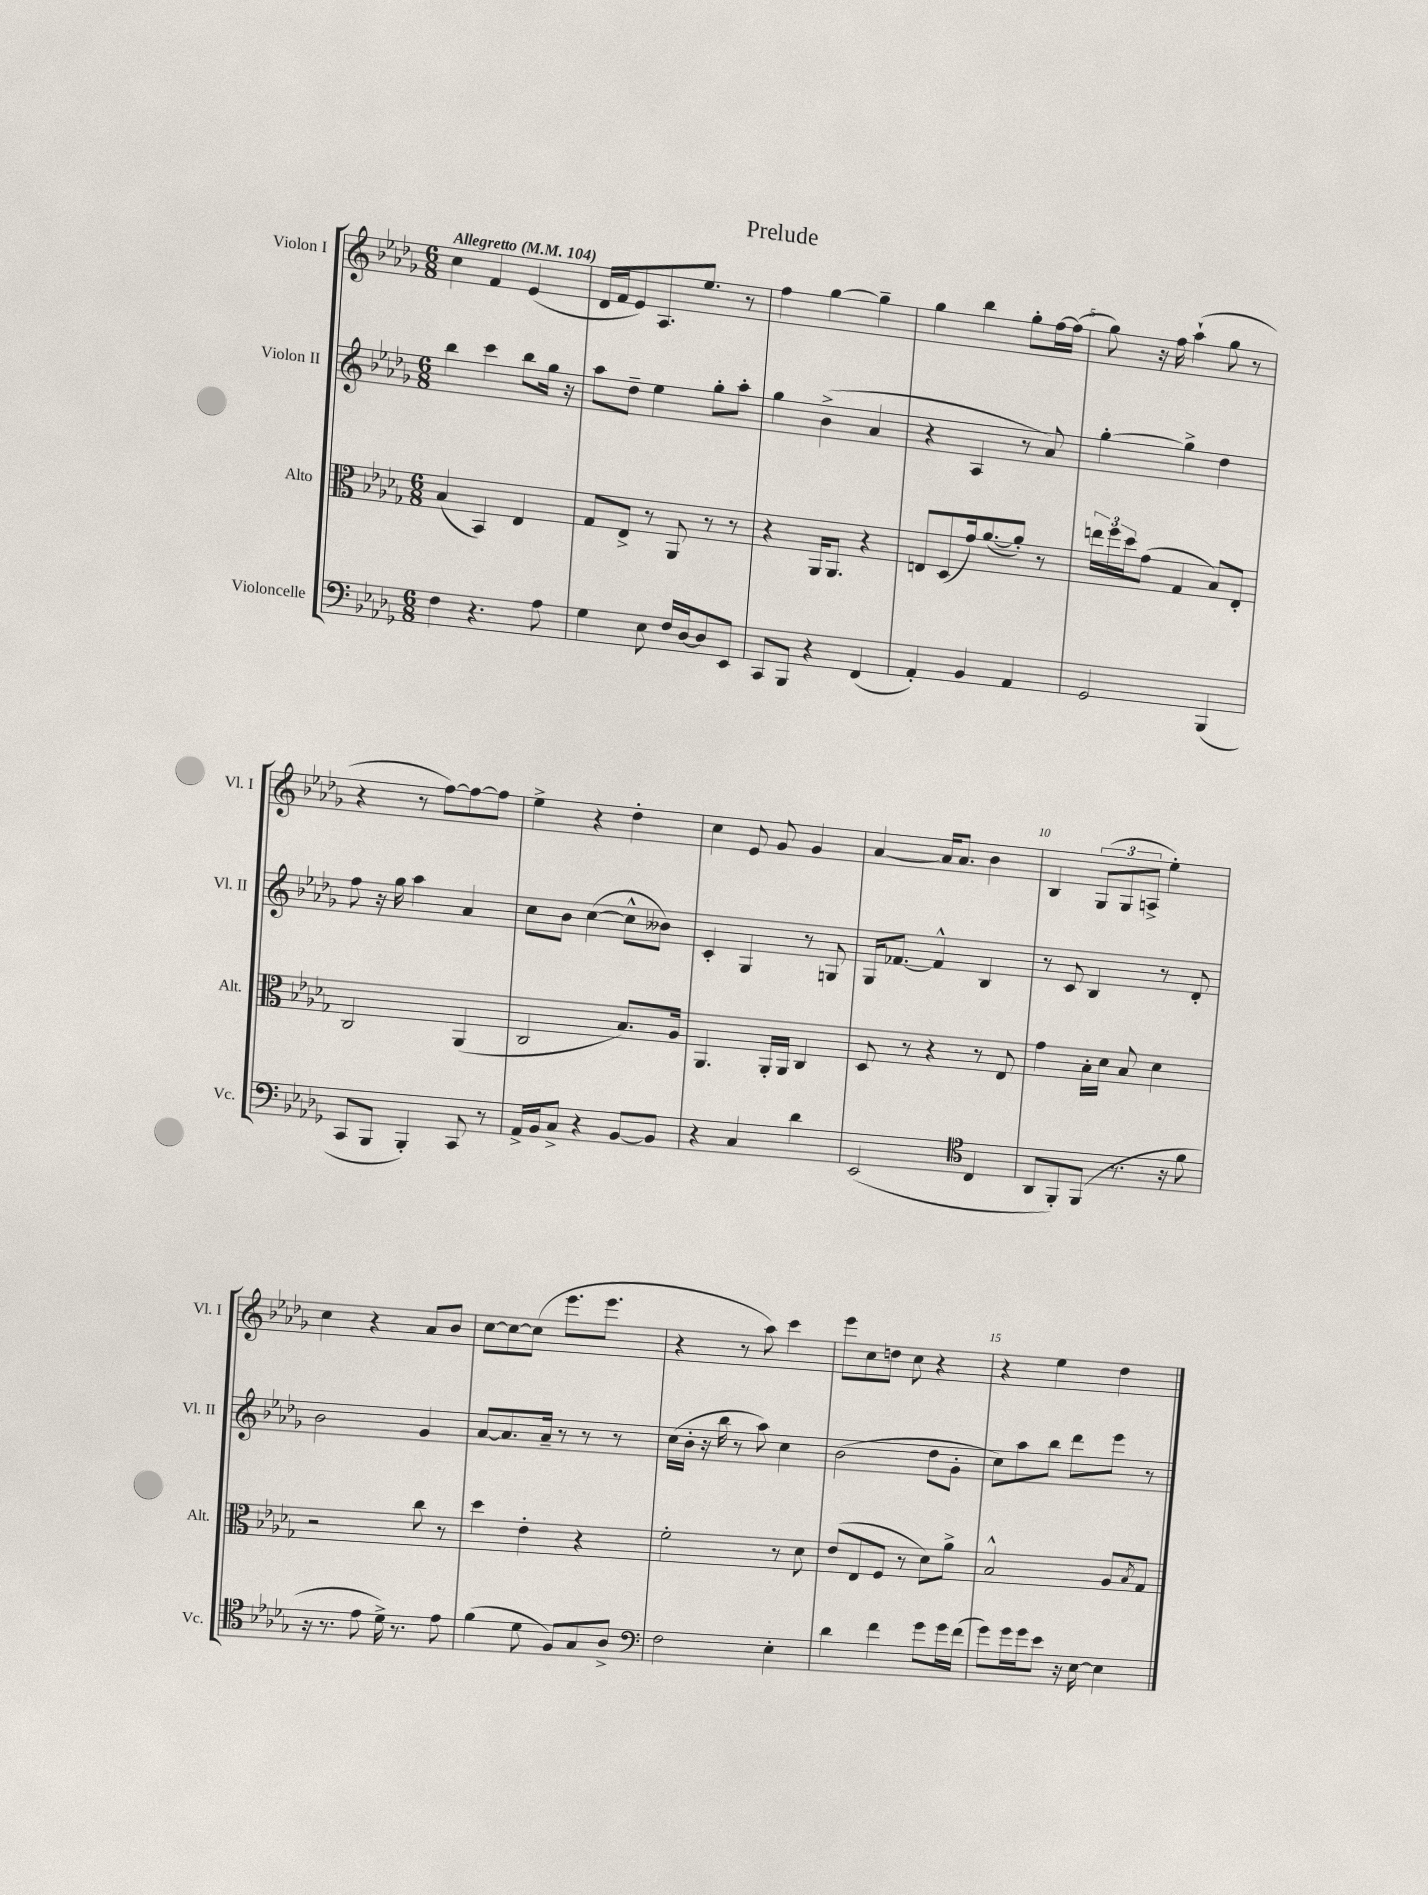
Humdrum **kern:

**kern	**kern	**kern	**kern
*staff4	*staff3	*staff2	*staff1
*clefF4	*clefC3	*clefG2	*clefG2
*k[b-e-a-d-g-]	*k[b-e-a-d-g-]	*k[b-e-a-d-g-]	*k[b-e-a-d-g-]
*M6/8	*M6/8	*M6/8	*M6/8
*MM104	*MM104	*MM104	*MM104
4F	(4B-	4bb-	4cc
4.r	4BB-)	4ccc	4f
.	4E-	8bb-	(4e-
8A-	.	16gg-	.
.	.	16r	.
=	=	=	=
4G-	8G-	8aa-	16d-
.	.	.	16f
.	8E-^	8dd-~	8e-)
8E-	8r	4ee-	8.A-
16F	8AA-	.	.
[16D-	.	.	8.ee-
8D-]	8r	8gg-'	.
8EE-	8r	8aa-'	8r
=	=	=	=
8CC	4r	4gg-	4ff
8BBB-	.	.	.
4r	16AA-	(4b-^	[4gg-
.	8.AA-	.	.
(4FF	4r	4a-	4gg-~]
=	=	=	=
4AA-')	8E	4r	4gg-
.	(8D-	.	.
4BB-	16g-)	4A-	4bb-
.	([8.a-	.	.
4AA-	8a-'])	8r	8gg-'
.	8r	8a-)	[16ff
.	.	.	(16ff]
=	=	=	=
2GG-	24ee	[4gg-'	8gg-)
.	24ff	.	.
.	24dd-	.	.
.	(8g-	.	16r
.	.	.	16ff
.	4G-	4gg-^]	(4aa-`
(4BBB-	8B-)	4dd-	8gg-
.	8E-'	.	8r
=	=	=	=
8CC	2C	8ff	4r
8BBB-	.	16r	.
.	.	16gg-	.
4BBB-')	.	4aa-	8r
.	.	.	[8ff)
8CC	(4AA-	4a-	8ff_
8r	.	.	8ff]
=	=	=	=
16AA-^	2C	8cc	4ee-^
16BB-	.	.	.
8C^	.	8b-	.
4r	.	([4cc	4r
[8BB-	8.B-)	8cc^^]	4dd-'
8BB-]	.	8b--)	.
.	16A-	.	.
=	=	=	=
4r	4.AA-	4c'	4cc
4C	.	4G-	8e-
.	16AA-'	.	8g-
.	16AA-	.	.
4d-	4C	8r	4g-
.	.	8G	.
=	=	=	=
(2EE-	8D-	16G-	[4a-
.	.	[8.f-	.
.	8r	.	.
.	4r	4f-^^]	16a-]
.	.	.	8.a-
*clefC4	*	*	*
4C	8r	4B-	4b-
.	8E-	.	.
=	=	=	=
8AA-	4g-	8r	4B-
8FF')	.	8c	.
(8FF	16B-'	4B-	(12G-
.	16d-	.	.
.	.	.	12G-
8.r	8B-	.	.
.	.	.	12A^
.	4d-	8r	4ee-')
16r	.	.	.
8f	.	8d-'	.
=	=	=	=
16r	2r	2b-	4cc
8.r	.	.	.
8e-	.	.	4r
16d-^)	.	.	.
8.r	.	.	.
.	8cc	4g-	8a-
8e-	8r	.	8b-
=	=	=	=
(4f	4dd-	[8a-	[8cc
.	.	8.a-]	8cc_
8d-	4e-'	.	(8cc]
.	.	16a-~	.
8F)	.	8r	8.eee-
8G-	4r	8r	.
.	.	.	8.eee-
8A-^	.	8r	.
=	=	=	=
*clefF4	*	*	*
2F	2f'	(16cc	4r
.	.	16b-'	.
.	.	16r	.
.	.	16bb-	.
.	.	8r	8r
.	.	8aa-)	8aa-)
4E-'	8r	4cc	4ccc
.	8d-	.	.
=	=	=	=
4d-	(8e-	(2b-	8eee-
.	8E-	.	8cc
4f	8F	.	8dd
.	8r	.	8cc
8g-	8d-)	8dd-	4r
16g-	8a-^	8g-'	.
(16f	.	.	.
=	=	=	=
8g-)	2B-^^	8cc)	4r
16g-	.	8aa-	.
16g-	.	.	.
8e-	.	8bb-	4ee-
16r	.	8ddd-	.
[16E-	.	.	.
4E-]	8A-	8eee-	4dd-
.	8qB-	.	.
.	8G-	8r	.
==	==	==	==
*-	*-	*-	*-
